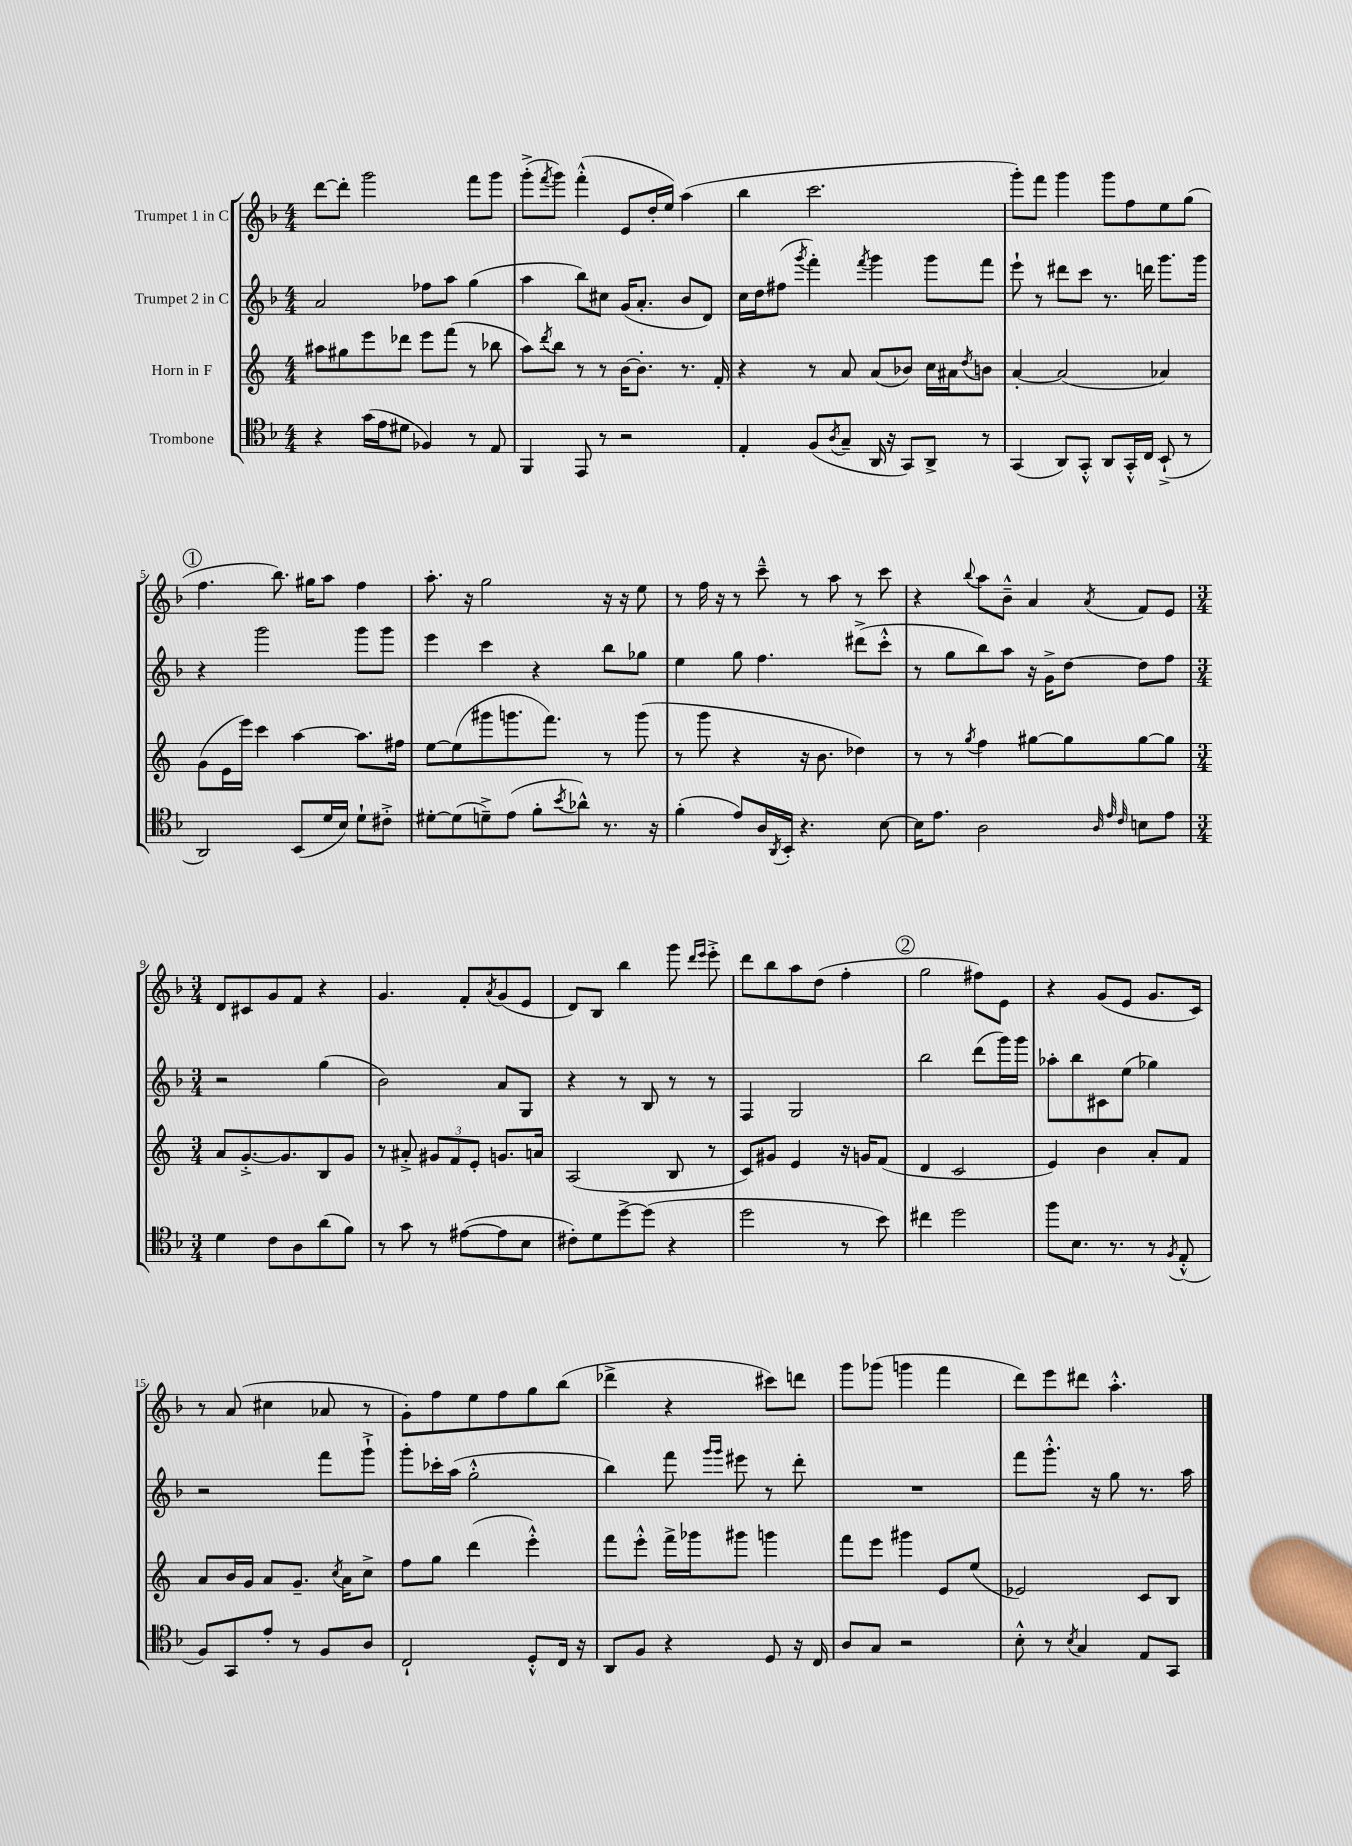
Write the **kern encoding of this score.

**kern	**kern	**kern	**kern
*part4	*part3	*part2	*part1
*staff4	*staff3	*staff2	*staff1
*I"Trombone	*I"Horn in F	*I"Trumpet 2 in C	*I"Trumpet 1 in C
*clefC4	*clefG2	*clefG2	*clefG2
*k[b-]	*k[]	*k[b-]	*k[b-]
*M4/4	*M4/4	*M4/4	*M4/4
=1	=1	=1	=1
4r	8aa#X\L	2a/	[8ddd\L
.	8gg#X\	.	8ddd'\J]
(16g\LL	8eee\	.	2ggg\
16e\J	.	.	.
8d#X\J	8ddd-X\J	.	.
4F-X/)	8eee\L	8ff-X\L	.
.	(8fff\J	8aa\J	.
8r	8r	(4gg\	8fff\L
8E/	8bb-X\	.	8ggg\J
=2	=2	=2	=2
4FF/	8aa\L)	4aa\	(8ggg'^\L
.	8qddd/	.	8qfff/
.	8bb\J	.	8ggg\J)
8EE/	8r	8bb-\L)	(4fff'^^\
8r	8r	8cc#X\J	.
2r	[16b\KL	(16g/KL	8e/L
.	8.b'\J]	8.a'/J	.
.	.	.	16dd'/L
.	.	.	16ee/JJ)
.	8.r	8b-/L	(4aa\
.	.	8d/J)	.
.	16f'/	.	.
=3	=3	=3	=3
4E'/	4r	16cc\LL	4bb-\
.	.	16dd\J	.
.	.	(8ff#X\J	.
.	.	8qggg/	.
(8F/L	8r	4fff'\)	2.ccc\
8qA/	.	.	.
8G~/J	8a/	.	.
.	.	8qfff/	.
16AA/	(8a/L	4ggg\	.
16r	.	.	.
8GG/L)	8b-X/J)	.	.
8AA^/J	16cc\LL	8ggg\L	.
.	16a#X\J	.	.
.	8qdd/	.	.
8r	8bn\J	8fff\J	.
=4	=4	=4	=4
(4GG/	[4a'/	8eee`\	8ggg'\L)
.	.	8r	8fff\J
8AA/L)	(2a/]	8ddd#X\L	4ggg\
8GG'^^/J	.	8ccc\J	.
8AA/L	.	8.r	8ggg\L
16GG'^^/L	.	.	8ff\
16C/JJ	.	16dddn\	.
(8BB-`^/	4a-X/)	8.ggg\L	8ee\
8r	.	.	(8gg\J
.	.	16ggg\Jk	.
!!LO:LB:g=z
!!LO:REH:place=s1:t=1
=5	=5	=5	=5
2AA/)	(8g\L	4r	4.ff\
.	16e\L	.	.
.	16eee\JJ)	.	.
.	4ccc\	2ggg\	.
.	.	.	8.bb-\)
(8BB-/L	[4aa\	.	.
.	.	.	16gg#X\KL
16d/L	.	.	8aa\J
16B-/JJ)	.	.	.
8d`\L	8.aa\L]	8ggg\L	4ff\
8c#X'^\J	.	8ggg\J	.
.	16ff#X\Jk	.	.
=6	=6	=6	=6
[8d#X'\L	[8ee\L	4eee\	8.aa'\
(8d#\]	(8ee\]	.	.
.	.	.	16r
8dn~^\)	8ggg#X\	4ccc\	2gg\
(8e\J	8.gggn\	.	.
8f'\L	.	4r	.
.	8.fff\J)	.	.
8qb-/	.	.	.
8a-X^^\J)	.	.	.
8.r	8r	8bb-\L	16r
.	.	.	16r
.	(8ggg\	8gg-X\J	8ee\
16r	.	.	.
=7	=7	=7	=7
(4f'\	8r	4ee\	8r
.	8ggg\	.	16ff\
.	.	.	16r
8e/L)	4r	8gg\	8r
16A/L	.	4.ff\	8ccc~^^\
8qAA/	.	.	.
16BB-'/JJ	.	.	.
4.r	16r	.	8r
.	8.b\	.	.
.	.	.	8aa\
.	4dd-X\)	(8ddd#X^\L	8r
[8B-\	.	8ccc'^^\J	8ccc\
=8	=8	=8	=8
16B-\KL]	8r	8r	4r
8.e\J	.	.	.
.	8r	8gg\L	.
.	8qgg/	.	8qqbb-/
2A\	4ff\	8bb-\)	8aa\L
.	.	8aa\J	8b-~^^\J
.	[8gg#X\L	16r	4a/
.	.	16g^\KL	.
.	8gg#\]	[8dd\J	.
32qqA/	.	.	.
32qqe/	.	.	.
32qqc/	.	.	8qa/
8Bn\L	[8gg#\	8dd\L]	8f/L
8e\J	8gg#\J]	8ff\J	8e/J
!!LO:LB:g=z
=9	=9	=9	=9
*M3/4	*M3/4	*M3/4	*M3/4
4d\	8a/L	2r	8d/L
.	[8.g'^/	.	8c#X/
8c\L	.	.	8g/
.	8.g/]	.	.
8A\	.	.	8f/J
(8a\	8B/	(4gg\	4r
8f\J)	8g/J	.	.
=10	=10	=10	=10
8r	8r	2b-\)	4.g/
8g\	8a#X'^/	.	.
8r	12g#X/L	.	.
.	12f/	.	.
([8e#X\L	.	.	8f'/L
.	12e'/J	.	.
.	.	.	8qa/
8e#\]	8.gn/L	8a/L	(8g/
8B-\J	.	8G/J	8e/J
.	16an/Jk	.	.
=11	=11	=11	=11
8c#X'\L)	(2A/	4r	8d/L)
8d\	.	.	8B-/J
[8dd^\	.	8r	4bb-\
(8dd\J]	.	8B-/	.
4r	8B/	8r	8ggg\
.	.	.	16qqddd/LL
.	.	.	16qqeee/JJ
.	8r	8r	8eee'^\
=12	=12	=12	=12
2dd\	8c/L)	4F/	8ddd\L
.	8g#X/J	.	8bb-\
.	4e/	2G/	8aa\
.	.	.	(8dd\J
8r	16r	.	4ff'\
.	16gn/KL	.	.
8b-\)	(8f/J	.	.
!!LO:REH:place=s1:t=2
=13	=13	=13	=13
4cc#X\	4d/	2bb-\	2gg\
2dd\	2c/	.	.
.	.	(8ddd\L	8ff#X\L)
.	.	16ggg\L)	8e\J
.	.	16ggg\JJ	.
=14	=14	=14	=14
8ff\L	4e/)	8aa-X'\L	4r
8.B-\J	.	8bb-\	.
.	4b\	8c#X\	(8g/L
8.r	.	.	.
.	.	(8ee\J	8e/J
8r	8a'/L	4gg-X\)	8.g/L
8qF/	.	.	.
(8E'^^/	8f/J	.	.
.	.	.	16c/Jk)
!!LO:LB:g=z
=15	=15	=15	=15
8F/L)	8a/L	2r	8r
8GG/	16b/L	.	(8a/
.	16g/JJ	.	.
8e'/J	8a/L	.	4cc#X\
8r	8.g~/J	.	.
8F/L	.	8fff\L	8a-X/
.	8qcc/	.	.
.	16a\KL	.	.
8A/J	8cc^\J	8ggg`^\J	8r
=16	=16	=16	=16
2C`/	8ff\L	8ggg'\L	8g'\L)
.	8gg\J	16ccc-X'\L	8ff\
.	.	(16aa\JJ	.
.	(4ddd\	2gg'^^\	8ee\
.	.	.	8ff\
8D'^^/L	4eee'^^\)	.	8gg\
16C/Jk	.	.	(8bb-\J
16r	.	.	.
=17	=17	=17	=17
8AA/L	8fff\L	4bb-\)	4ddd-X^\
8F/J	8eee'^^\J	.	.
4r	16fff^\LL	8fff\	4r
.	16ggg-X\J	.	.
.	.	16qqggg/LL	.
.	.	16qqggg/JJ	.
.	8ggg#X\J	8eee#X\	.
8D/	4gggn\	8r	8ccc#X\L)
16r	.	8ddd'\	8dddn\J
16C/	.	.	.
=18	=18	=18	=18
8A/L	8fff\L	2.r	8ggg\L
8G/J	8eee\J	.	(8ggg-X\J
2r	4ggg#X\	.	4gggn\
.	8e/L	.	4fff\
.	(8ee/J	.	.
=19	=19	=19	=19
8B-'^^\	2e-X/)	8fff\L	8ddd\L)
8r	.	8.ggg'^^\J	8eee\
8qB-/	.	.	.
4G/	.	.	8ddd#X\J
.	.	16r	.
.	.	8gg\	4.aa'^^\
8E/L	8c/L	8.r	.
8GG/J	8B/J	.	.
.	.	16aa\	.
==	==	==	==
*-	*-	*-	*-
